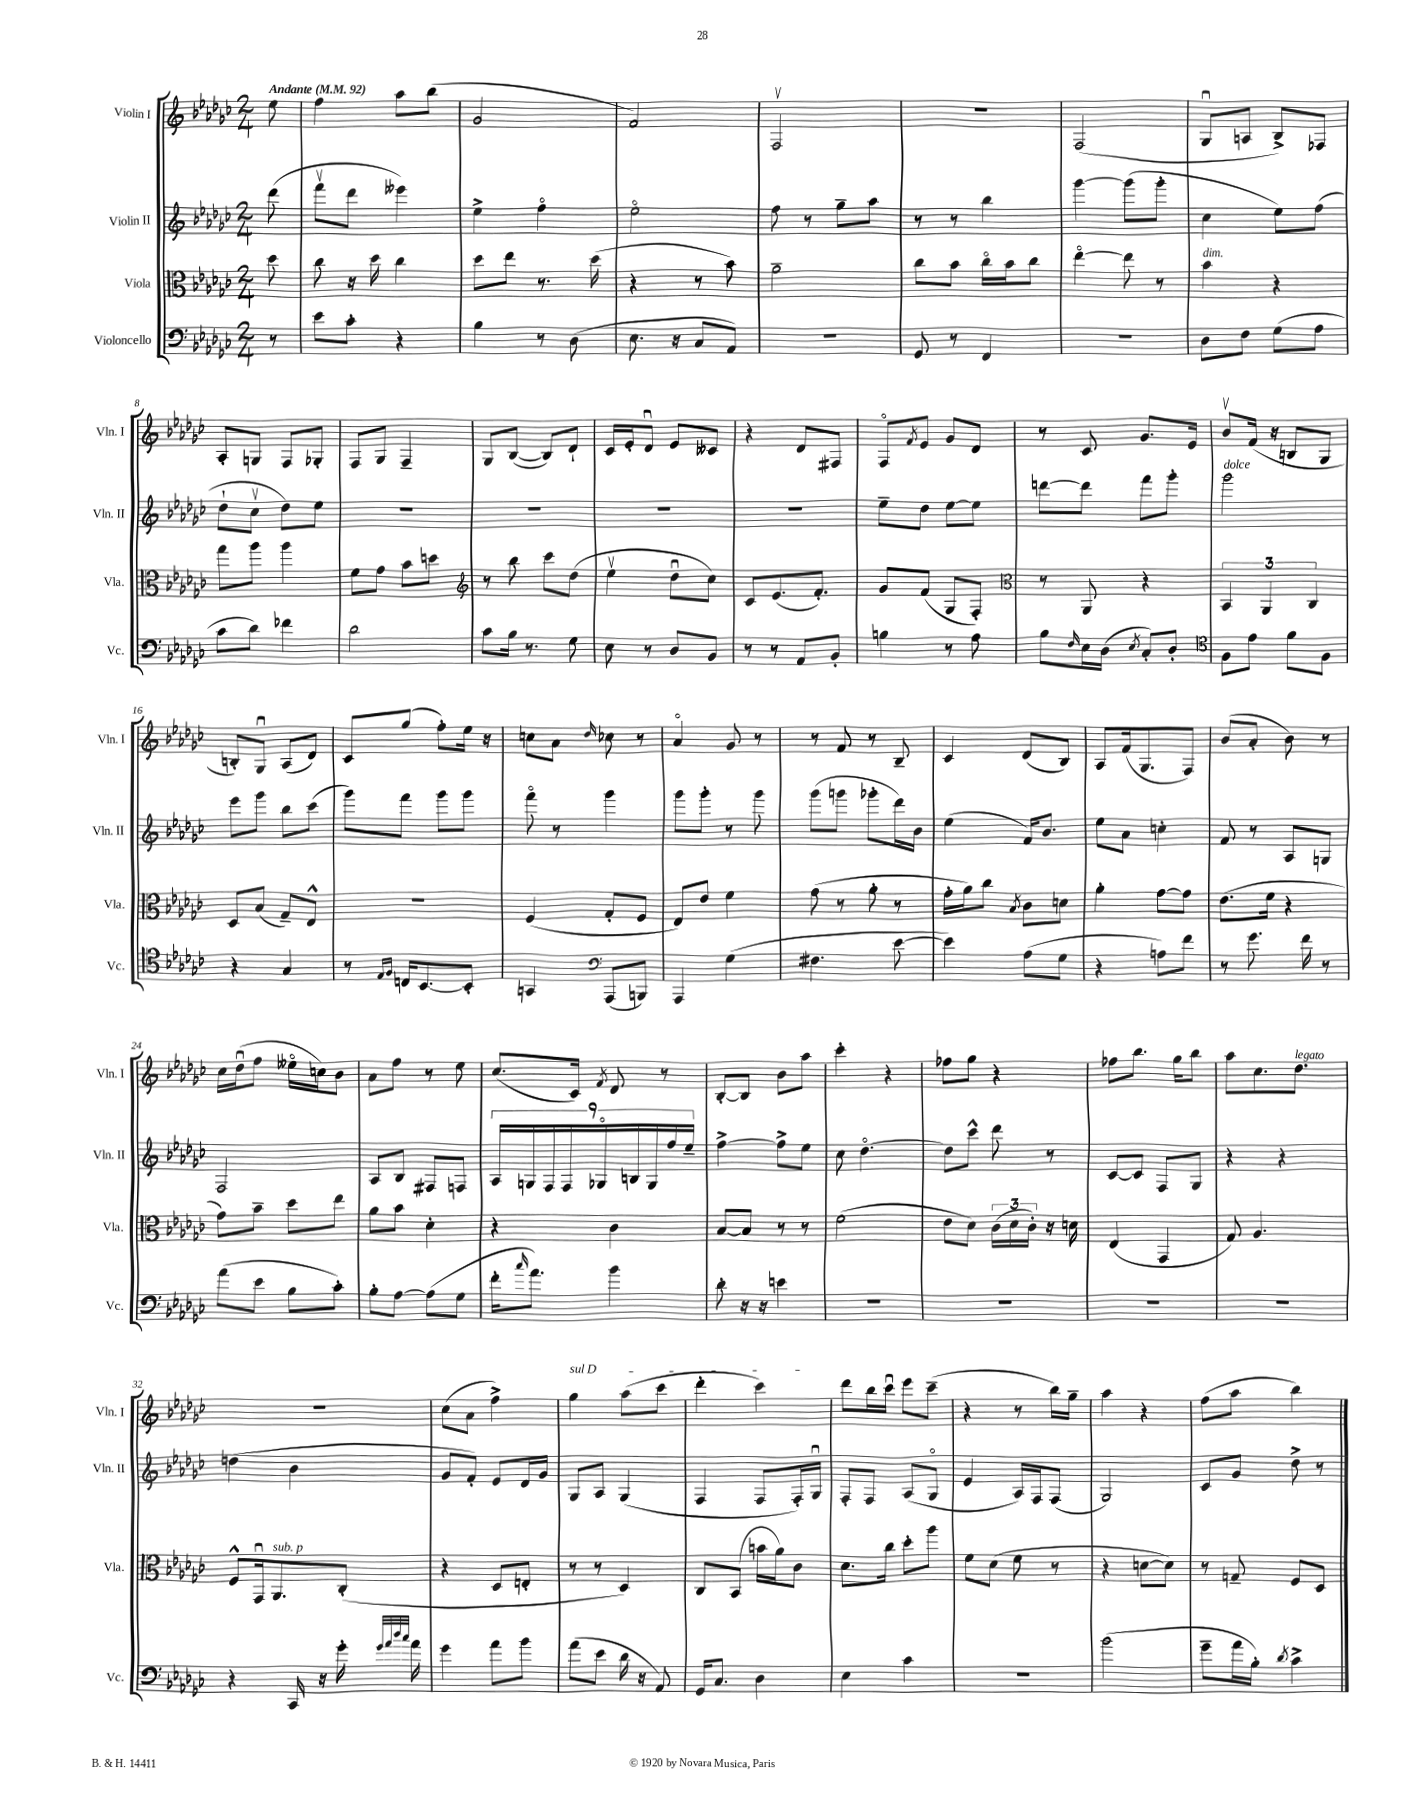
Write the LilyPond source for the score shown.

<<
\new StaffGroup <<
\new Staff = "s0" \with { instrumentName = "Violin I" shortInstrumentName = "Vln. I" } {
    \clef treble \key ges \major \numericTimeSignature \time 2/4 \partial 8 \tempo "Andante" 4 = 92
    ees''8 |
    f''4 aes''8 bes''8( |
    ges'2 |
    f'2) |
    f2\upbow |
    R2 |
    f2( |
    ges8\downbow a8 bes8->) fes8 |
    aes8-. g8 f8 ges8-. |
    f8 ges8 f4-- |
    ges8 bes8~( bes8) des'8-! |
    ces'16 ees'16-. des'8\downbow ees'8 ceses'8 |
    r4 des'8 fis8 |
    f8\flageolet \acciaccatura { f'8 } ees'8 ges'8 des'8 |
    r8 ces'8 ges'8. ees'16 |
    bes'8\upbow f'16( r16 b8 ges8 |
    b8-.) ges8\downbow aes8( des'8) |
    ces'8 ges''8( f''8-.) ees''16 r16 |
    c''8 aes'8 \grace { des''16 } ces''8 r8 |
    aes'4\flageolet ges'8 r8 |
    r8 f'8 r8 bes8-- |
    ces'4 des'8( bes8) |
    aes8 f'16( ges8. f8) |
    bes'8( aes'8-. bes'8) r8 |
    ces''16 des''16\downbow( f''8 eeses''16\flageolet c''16) bes'8 |
    aes'8 f''8 r8 ees''8 |
    ces''8.( ces'16) \acciaccatura { f'8 } des'8 r8 |
    bes8~-. bes8 bes'8 aes''8 |
    ces'''4-. r4 |
    fes''8 ges''8 r4 |
    fes''8 bes''8. ges''16 bes''8 |
    aes''8 ces''8. des''8.^\markup { \italic "legato" } |
    R2 |
    ces''8( aes'8 f''4->) |
    \once \override TextSpanner.bound-details.left.text = \markup { \italic "sul D" } ges''4\startTextSpan aes''8( ces'''8 |
    des'''4-. ces'''4\stopTextSpan) |
    des'''8 bes''16 ces'''16\downbow ees'''8 ces'''8--( |
    r4 r8 bes''16) ges''16-- |
    aes''4 r4 |
    f''8( aes''8 bes''4) \bar "|." |
}
\new Staff = "s1" \with { instrumentName = "Violin II" shortInstrumentName = "Vln. II" } {
    \clef treble \key ges \major \numericTimeSignature \time 2/4 \partial 8
    des'''8( |
    f'''8\upbow des'''8 eeses'''4) |
    ees''4-> f''4\flageolet |
    ees''2\flageolet |
    f''8 r8 ges''8-- aes''8 |
    r8 r8 bes''4 |
    ges'''4~ ges'''8( ges'''8-. |
    ces''4 ees''8) f''8( |
    des''8-! ces''8\upbow des''8) ees''8 |
    R2 |
    R2 |
    R2 |
    R2 |
    ees''8-- des''8 ees''8~ ees''8 |
    d'''8~ d'''8 f'''8 ges'''8-. |
    ges'''2^\markup { \italic "dolce" } |
    ees'''8 ges'''8 bes''8 ces'''8( |
    ges'''8) f'''8 ges'''8 ges'''8 |
    f'''8\flageolet r8 ges'''4 |
    ges'''8 ges'''8-. r8 ges'''8 |
    ges'''8( g'''8 ges'''8-. des'''16) bes'16 |
    ees''4( f'16) bes'8. |
    ees''8 aes'8 c''4-. |
    f'8 r8 aes8 g8 |
    f2 |
    aes8 bes8 fis8 f8 |
    \tuplet 9/8 { aes16 g16 f16 f16 ges16\flageolet b16 ges16 f''16 ees''16-- } |
    f''4~-> f''8-> ees''8 |
    ces''8 des''4.~\flageolet |
    des''8 ces'''8-^ des'''8 r8 |
    ces'8~ ces'8 f8 ges8 |
    r4 r4 |
    d''4( bes'4 |
    ges'8 f'8-.) ees'8 des'16 ges'16 |
    ges8 aes8 ges4( |
    f4 f8 f16-.) ges16\downbow |
    f8-. f8 aes8( ges8\flageolet |
    ees'4 aes16) f16 f8( |
    ges2) |
    ces'8 ges'8 des''8-> r8 \bar "|." |
}
\new Staff = "s2" \with { instrumentName = "Viola" shortInstrumentName = "Vla." } {
    \clef alto \key ges \major \numericTimeSignature \time 2/4 \partial 8
    des''8 |
    ces''8 r16 des''16 ces''4 |
    des''8 ees''8 r8. des''16( |
    r4 r8 bes'8) |
    aes'2-- |
    ces''8 bes'8 ces''16\flageolet bes'16 ces''8 |
    ees''4~\flageolet ees''8 r8 |
    bes'4^\markup { \italic "dim." } r4 |
    ges''8 aes''8 aes''4 |
    f'8 ges'8 bes'8 d''8 |
    \clef treble r8 bes''8 ces'''8 des''8( |
    ees''4\upbow des''8\downbow ces''8) |
    ces'8 ees'8.( f'8.-.) |
    ges'8 f'8( ges8 f8-.) |
    \clef alto r8 aes,8 r4 |
    \tuplet 3/2 { bes,4 aes,4 ces4 } |
    des8 bes8( ges8--) ees8-^ |
    R2 |
    f4( ges8-. f8 |
    ees8) ees'8 f'4 |
    ges'8( r8 aes'8-. r8 |
    ges'16-. aes'16) ces''8 \acciaccatura { bes8 } ces'8 d'8 |
    aes'4-. ges'8~ ges'8 |
    ees'8.( f'16 r4 |
    ges'8) bes'8-- des''8 ees''8 |
    aes'8 bes'8 des'4-. |
    r4 ces'4 |
    bes8~ bes8 r8 r8 |
    f'2( |
    ees'8 des'8) \tuplet 3/2 { ces'16( des'16 ces'16-.) } r16 d'16 |
    ees4( ges,4 |
    ges8) aes4. |
    f8-^ ges,16\downbow aes,8.^\markup { \italic "sub. p" } ces8-.( |
    r4 des8 e8-. |
    r8 r8 des4) |
    ces8 bes,8( b'16 aes'16) ces'8 |
    des'8. ces''16 des''8-. aes''8 |
    f'8 des'8( f'8 r8 |
    r4 d'8~ d'8) |
    r8 g8-- f8 des8 \bar "|." |
}
\new Staff = "s3" \with { instrumentName = "Violoncello" shortInstrumentName = "Vc." } {
    \clef bass \key ges \major \numericTimeSignature \time 2/4 \partial 8
    r8 |
    ees'8 ces'8-. r4 |
    bes4 r8 des8( |
    ees8. r16 ces8 aes,8) |
    R2 |
    ges,8 r8 f,4 |
    R2 |
    des8 f8 ges8( aes8 |
    ces'8 des'8) fes'4 |
    des'2 |
    ces'8 bes16 r8. ges8 |
    ees8 r8 des8 bes,8 |
    r8 r8 aes,8 bes,8-. |
    b4 r8 aes8 |
    bes8 \grace { f16 } ees16 des16( \acciaccatura { ees8 } ces8-.) des8-. |
    \clef tenor f8 ees'8 f'8 f8 |
    r4 ges4 |
    r8 \grace { ees16 f16 } c16 bes,8.~ bes,8-. |
    g,4 \clef bass aes,,8( b,,8) |
    aes,,4 ges4( |
    fis4. ees'8~ |
    ees'4) aes8( ges8 |
    r4 a8) f'8 |
    r8 ges'8. f'16 r8 |
    aes'8( ees'8 bes8 ces'8-.) |
    bes8-. aes8~ aes8( ges8 |
    f'16-. \grace { ces''16 } aes'8.) bes'4 |
    des'8-. r16 r16 e'4 |
    R2 |
    R2 |
    R2 |
    R2 |
    r4 ces,16 r16 ges'16-. \grace { ges'32 aes'32 des''32 ces''32 } aes'16 |
    ges'4 aes'8 bes'8 |
    aes'8( ees'8 des'16 r16 aes,8) |
    ges,16 ces8. des4 |
    ees4 ces'4 |
    r2 |
    bes'2( |
    ges'8-- aes'16 bes16-.) \acciaccatura { des'8 } ces'4-> \bar "|." |
}
>>
>>
